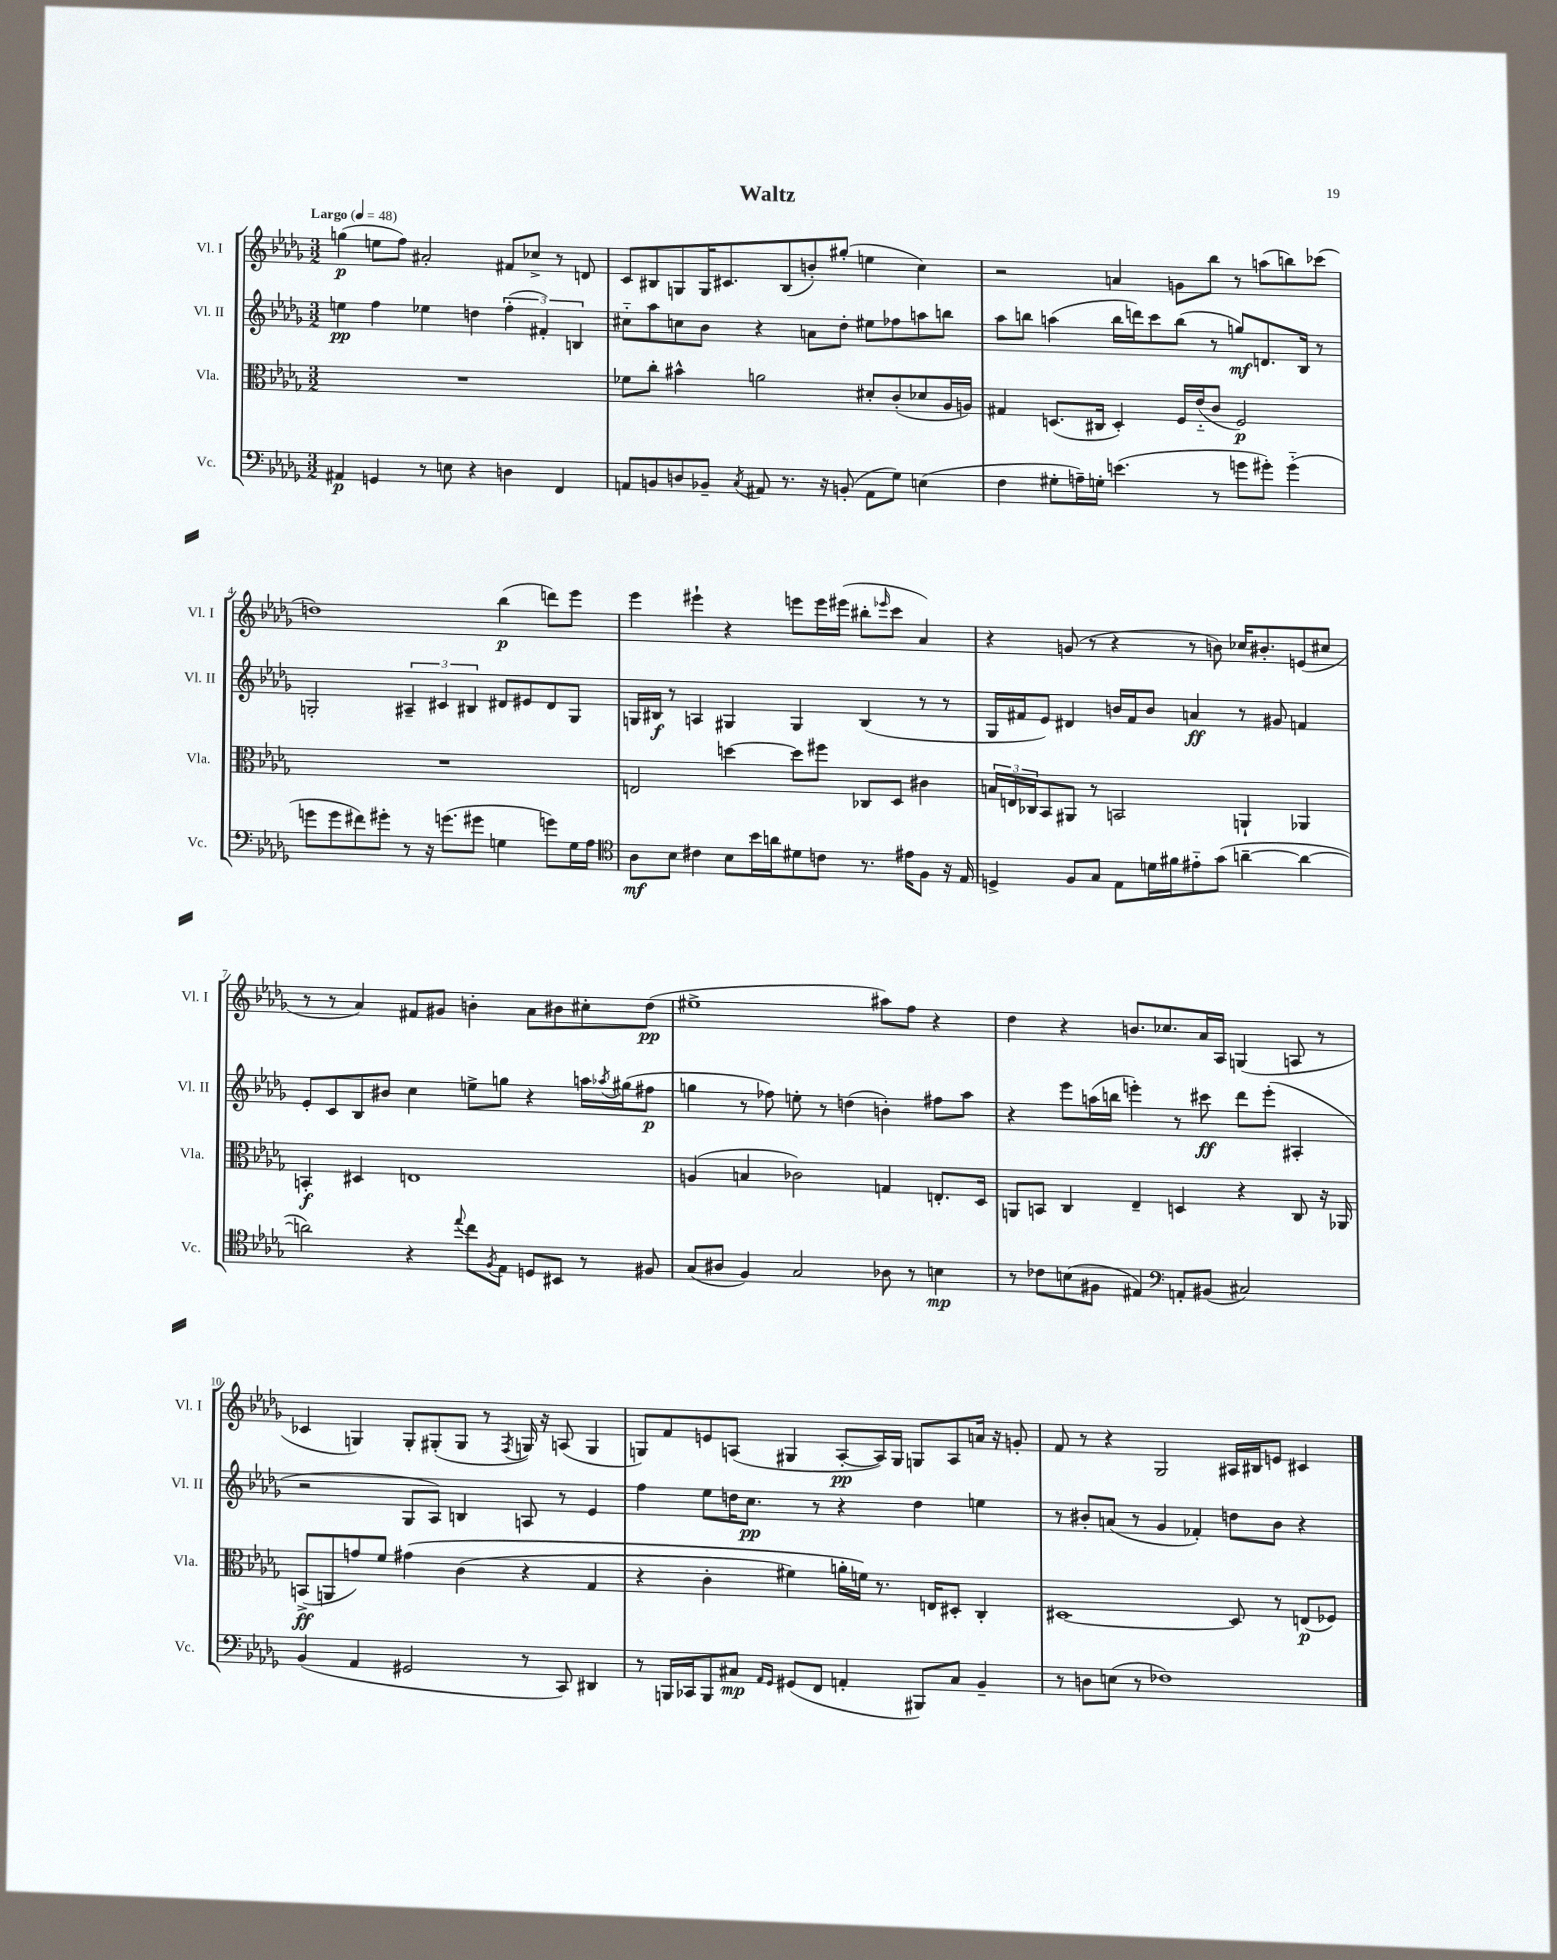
\header { title = "Waltz" }
<<
\new StaffGroup <<
\new Staff = "s0" \with { instrumentName = "Vl. I" shortInstrumentName = "Vl. I" } {
    \clef treble \key des \major \numericTimeSignature \time 3/2 \tempo "Largo" 4 = 48
    g''4\p( e''8 f''8) ais'2-. fis'8 ces''8-> r8 d'8 |
    c'8 bis8 g8 g16 cis'8. bis8( b'8-.) gis''8-.( e''4 c''4) |
    r2 a'4 g'8 bes''8 r8 a''8( b''8) ces'''8( |
    d''1) bes''4\p( d'''8) ees'''8 |
    ees'''4 eis'''4-! r4 e'''8 e'''16 eis'''16( bis''8-. \grace { ees'''16 } c'''8 aes'4) |
    r4 g'8( r8 r4 r8 b'8) ces''16 bis'8.-. e'8( cis''8 |
    r8 r8 aes'4) fis'8 gis'8 b'4-. aes'8 bis'8 cis''8-. des''8\pp( |
    eis''1-> ais''8) f''8 r4 |
    des''4 r4 b'8. ces''8. aes'16 aes16 g4( a8 r8 |
    ces'4 g4) g8-. gis8-.( gis8 r8 \acciaccatura { f8 } g16) r16 a8( g4 |
    g8) f'8 e'8 a8( gis4 a8~-.\pp a16) gis16 g8 a8 a'16 r16 g'8-. |
    f'8 r8 r4 ges2 ais16 bis16 e'8 cis'4 \bar "|." |
}
\new Staff = "s1" \with { instrumentName = "Vl. II" shortInstrumentName = "Vl. II" } {
    \clef treble \key des \major \numericTimeSignature \time 3/2
    e''4\pp f''4 ees''4 d''4 \tuplet 3/2 { f''4-.( fis'4-.) b4 } |
    cis''8-_ aes''8 c''8 bes'8 r4 a'8 des''8-. eis''8 fes''8 a''8 b''8 |
    aes''8 b''8 a''4( b''16 d'''16) c'''8 b''8( r8 g''8\mf) d'8. bes16 r8 |
    g2-. \tuplet 3/2 { ais4-- cis'4 bis4 } dis'8 eis'8 dis'8 g8 |
    g16 bis16\f r8 a4 gis4 gis4 bis4( r8 r8 |
    ges16 fis'16 ees'8) dis'4 b'16 fis'16 b'8 a'4\ff r8 gis'8 f'4 |
    ees'8-. c'8 bes8 bis'8 c''4 e''8-> g''8 r4 a''16 \acciaccatura { aes''8 } gis''16( fis''8\p |
    g''4 r8 fes''8) e''8-. r8 d''4( b'4-.) fis''8 aes''8 |
    r4 ees'''8 a''16( b''16 e'''4-.) r8 cis'''8\ff des'''8 e'''8-.( ais4-. |
    r2 ges8 aes8) b4 a8 r8 ees'4 |
    f''4 ees''8 d''16 c''8.\pp r8 r4 d''4 e''4 |
    r8 bis'8-. a'8( r8 ges'4 fes'4-.) d''8 bis'8 r4 \bar "|." |
}
\new Staff = "s2" \with { instrumentName = "Vla." shortInstrumentName = "Vla." } {
    \clef alto \key des \major \numericTimeSignature \time 3/2
    R1. |
    fes'8 c''8-. bis'4-^ a'2 dis'8-. c'8-.( des'8 aes16 a16) |
    gis4 d8.( cis16 d4-.) f16 ees'16-_( c'8 f2\p) |
    R1. |
    e2 d''4~ d''8 fis''8 ces8 des8 cis'4 |
    \tuplet 3/2 { b16 e16 ces16 } bes,8 ais,8 r8 b,2 a,4-! aes,4 |
    b,4-.\f dis4 e1 |
    a4( b4 ces'2) g4 e8.-. des16 |
    a,8 b,8 c4 ees4-- d4 r4 c8 r16 aes,16 |
    b,8->\ff( a,8 g'8) f'8 gis'4\( c'4( r4 ges4 |
    r4 c'4-. fis'4) a'16-. f'16\) r8. e16 dis8-. c4-. |
    dis1~ dis8 r8 e8\p( fes8) \bar "|." |
}
\new Staff = "s3" \with { instrumentName = "Vc." shortInstrumentName = "Vc." } {
    \clef bass \key des \major \numericTimeSignature \time 3/2
    ais,4\p g,4 r8 e8 r4 d4 f,4 |
    a,8 b,8 d8 bes,8-- \acciaccatura { c8 } ais,8 r8. r16 b,8-.( ais,8 ges8) e4( |
    f4 gis8-. a16--) g16-. e'4.( r8 g'8 gis'8-.) gis'4-_( |
    g'8 g'8 fis'8) gis'8-. r8 r16 g'8.( gis'8 g4 g'8) g16 aes16 |
    \clef tenor aes8\mf bes8 cis'4 bes8 bes'16 a'16 dis'8 c'8 r8. eis'16 f8 r16 ees16 |
    d4-> f8 ges8 ees8 d'16 fis'16 eis'8-_ ges'8( a'4~-- a'4~ |
    a'2) r4 \appoggiatura { ees''8 } c''8 \acciaccatura { f8 } ees8 d8 bis,8 r8 fis8 |
    ges8( ais8 f4) ges2 aes8 r8 b4\mp |
    r8 ces'8 b8( fis8 eis4) \clef bass a,8-. bis,8( cis2) |
    bes,4( aes,4 gis,2 r8 c,8) dis,4 |
    r8 b,,16 ces,16 b,,8 cis8\mp \grace { aes,16 ges,16 } gis,8( f,8 a,4-. bis,,8) cis8 bes,4-- |
    r8 d8 e8( r8 fes1) \bar "|." |
}
>>
>>
